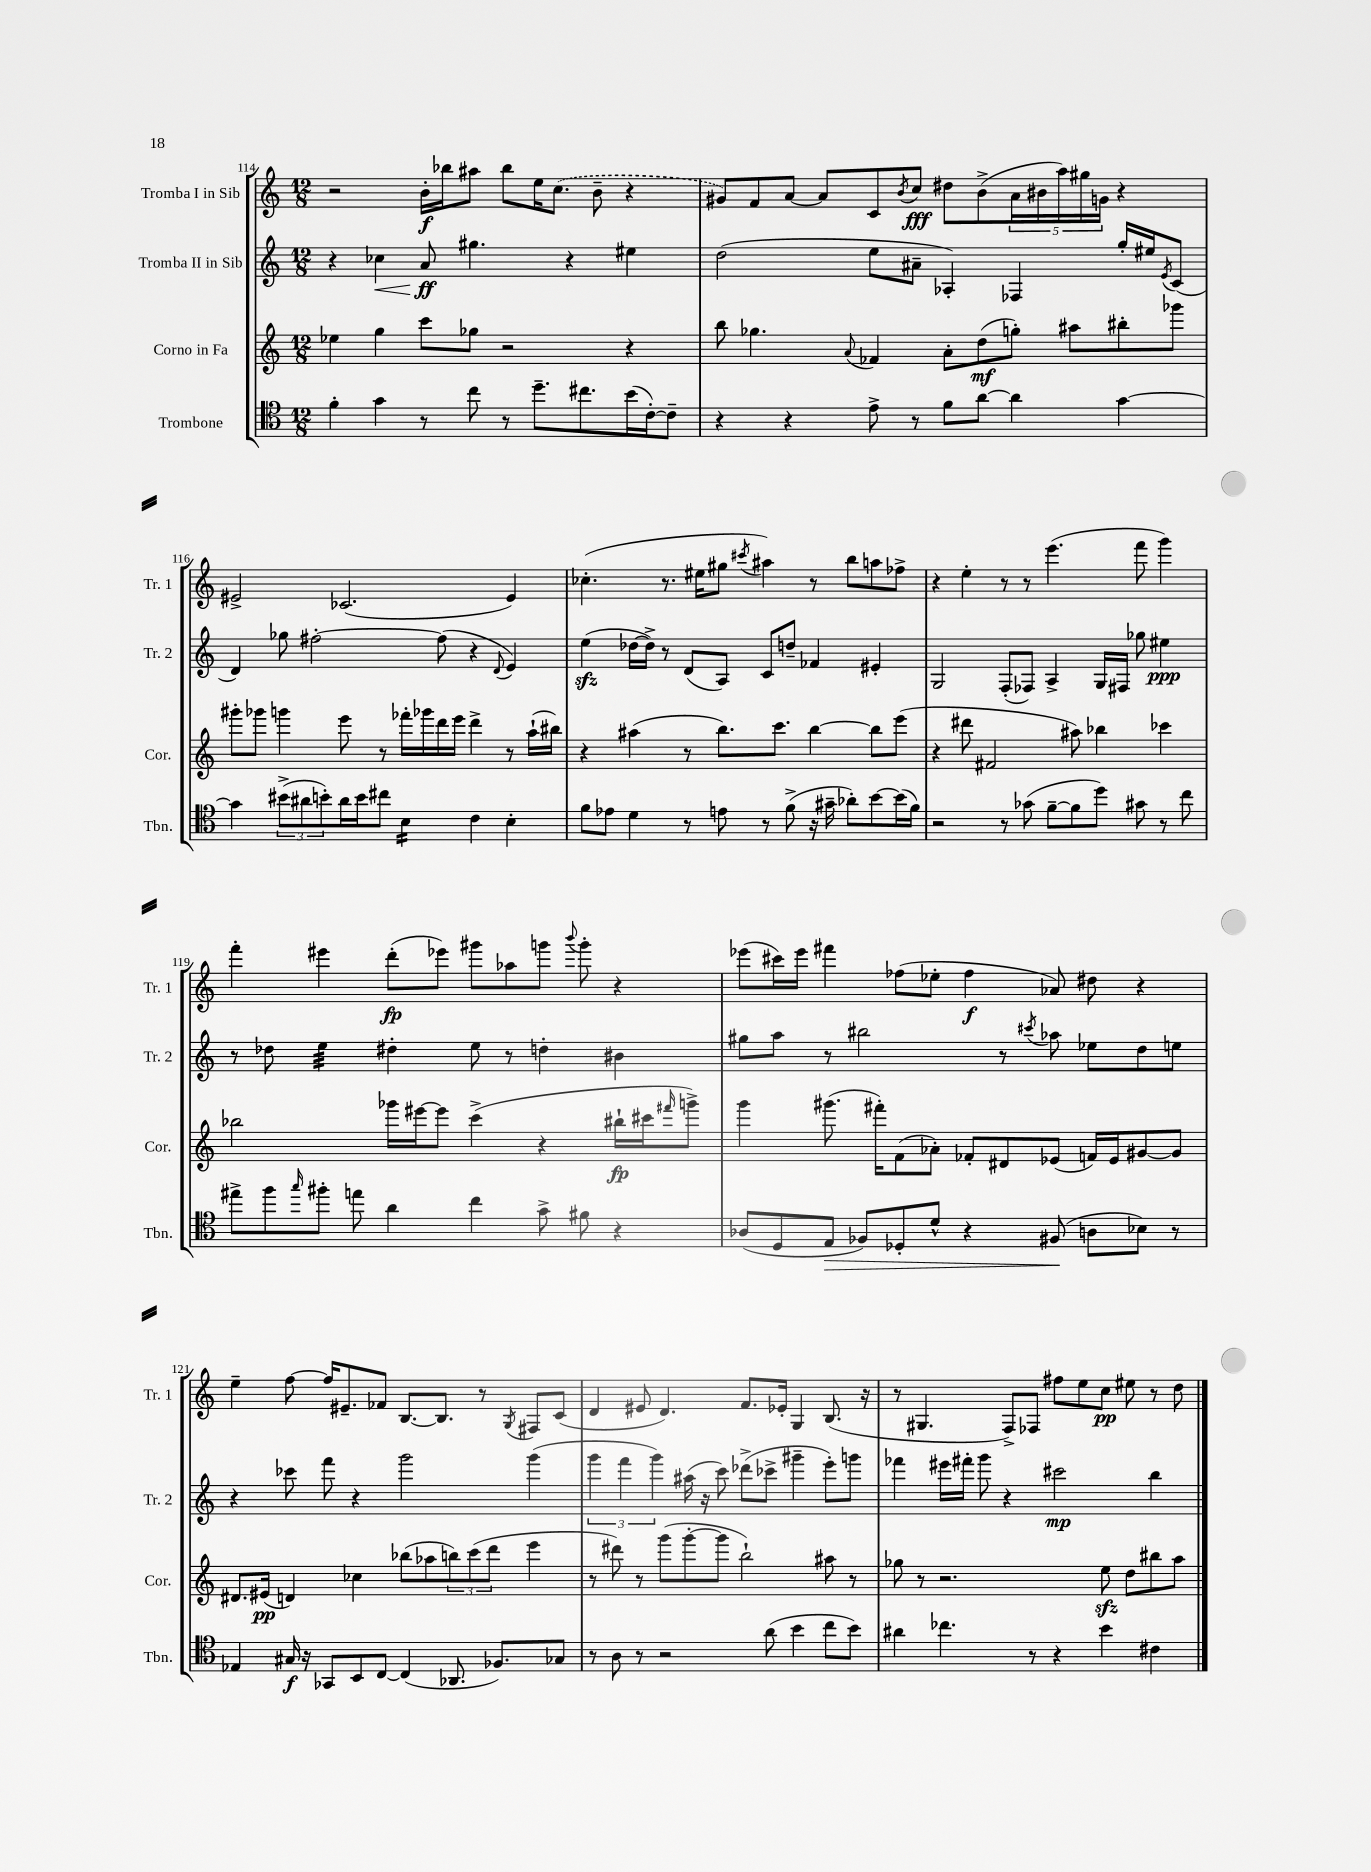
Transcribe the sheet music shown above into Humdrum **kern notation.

**kern	**dynam	**kern	**dynam	**kern	**dynam	**kern	**dynam
*part4	*part4	*part3	*part3	*part2	*part2	*part1	*part1
*staff4	*staff4	*staff3	*staff3	*staff2	*staff2	*staff1	*staff1
*I"Trombone	*	*I"Corno in Fa	*	*I"Tromba II in Sib	*	*I"Tromba I in Sib	*
*I'Tbn.	*	*I'Cor.	*	*I'Tr. 2	*	*I'Tr. 1	*
*clefC4	*	*clefG2	*	*clefG2	*	*clefG2	*
*k[]	*	*k[]	*	*k[]	*	*k[]	*
*M12/8	*	*M12/8	*	*M12/8	*	*M12/8	*
=114	=114	=114	=114	=114	=114	=114	=114
4f'\	.	4ee-X\	.	4r	.	2r	.
!	!	!	!	!	!LO:HP:b	!	!
4g\	.	4gg\	.	4cc-X\	<	.	.
8r	.	8ccc\L	.	8a/	ff	16b'\LL	f
.	.	.	.	.	.	16bb-X\J	.
8cc\	.	8gg-X\J	.	4.gg#X\	[	8aa#X\J	.
8r	.	2r	.	.	.	8bb-\L	.
8.dd~\L	.	.	.	.	.	16ee\K	.
.	.	.	.	.	.	(8.cc\J	.
.	.	.	.	4r	.	.	.
8.cc#X\	.	.	.	.	.	.	.
.	.	.	.	.	.	8b~\	.
(16b\L	.	4r	.	4ee#X\	.	4r	.
[16c'\J)	.	.	.	.	.	.	.
8c~\J]	.	.	.	.	.	.	.
=115	=115	=115	=115	=115	=115	=115	=115
4r	.	8bb\	.	(2dd\	.	8g#X/L)	.
.	.	4.gg-X\	.	.	.	8f/	.
4r	.	.	.	.	.	[8a/J	.
.	.	.	.	.	.	8a/L]	.
.	.	8qqa/	.	.	.	.	.
8e^\	.	4f-X/	.	8ee\L	.	8c/	.
.	.	.	.	.	.	8qb/	.
8r	.	.	.	8a#X~\J	.	8cc/J	fff
8f\L	.	8a'\L	.	4A-X'/)	.	8dd#X\L	.
[8a\J	.	(8dd\	mf	.	.	(8b^\	.
4a\]	.	8ggn'\J)	.	4F-X/	.	20a\L	.
.	.	.	.	.	.	20b#X\	.
.	.	.	.	.	.	20aa\)	.
.	.	8aa#X\L	.	.	.	.	.
.	.	.	.	.	.	20gg#X\	.
.	.	.	.	.	.	20gn\JJ	.
[4g\	.	8bb#X'\	.	16gg'/LL	.	4r	.
.	.	.	.	16ee#X/J	.	.	.
.	.	.	.	8qe/	.	.	.
.	.	8ggg-X\J	.	(8c/J	.	.	.
!!LO:LB:g=z
=116	=116	=116	=116	=116	=116	=116	=116
4g\]	.	8ggg#X'\L	.	4d/)	.	2e#X^/	.
.	.	8ggg-X\J	.	.	.	.	.
(12b#X^\L	.	4gggn\	.	8gg-X\	.	.	.
12a#X\	.	.	.	.	.	.	.
.	.	.	.	[2ff#X'\	.	.	.
12bn'\)	.	.	.	.	.	.	.
16a#\L	.	8eee\	.	.	.	(2.c-X/	.
16b\J	.	.	.	.	.	.	.
8cc#X\J	.	8r	.	.	.	.	.
*tremolo	*	*	*	*	*	*	*
16B\LL	.	16fff-X'\LL	.	.	.	.	.
16B\	.	16ggg-X\	.	.	.	.	.
16B\	.	16ddd\	.	(8ff#\]	.	.	.
16B\JJ	.	16eee\JJ	.	.	.	.	.
*Xtremolo	*	*	*	*	*	*	*
4c\	.	4ddd^\	.	4r	.	.	.
.	.	.	.	8qqd/	.	.	.
4B'\	.	8r	.	4e/)	.	4e#/)	.
.	.	(16aa`\LL	.	.	.	.	.
.	.	16bb#X\JJ)	.	.	.	.	.
=117	=117	=117	=117	=117	=117	=117	=117
8f\L	.	4r	.	(4eezz\	.	(4.cc-X'\	.
8e-X\J	.	.	.	.	.	.	.
4d\	.	(4aa#X\	.	[16dd-X\LL	.	.	.
.	.	.	.	16dd-^\JJ])	.	.	.
.	.	.	.	8r	.	8.r	.
8r	.	8r	.	(8d/L	.	.	.
.	.	.	.	.	.	16ee#X\KL	.
8en\	.	8.bb\L)	.	8A/J)	.	8gg#X\J	.
.	.	.	.	.	.	8qccc#X/	.
8r	.	.	.	8c/L	.	4aa#X\)	.
.	.	8.ccc\J	.	.	.	.	.
(8f^\	.	.	.	8ddn~/J	.	.	.
16r	.	[4bb\	.	4f-X/	.	8r	.
16g#X~\	.	.	.	.	.	.	.
8a-X'\L)	.	.	.	.	.	8bb\L	.
[8b\	.	8bb\L]	.	4e#X'/	.	8aan\	.
(16b\L]	.	(8eee\J	.	.	.	8ff-X^\J	.
16f\JJ)	.	.	.	.	.	.	.
=118	=118	=118	=118	=118	=118	=118	=118
2r	.	4r	.	2G/	.	4r	.
.	.	8ddd#X\	.	.	.	4ee'\	.
.	.	2f#X/	.	.	.	.	.
8r	.	.	.	(8F'/L	.	8r	.
(8g-X\	.	.	.	8F-X/J)	.	8r	.
[8f~\L	.	.	.	4A^/	.	(4.eee\	.
8f\]	.	8aa#X\)	.	.	.	.	.
8dd\J)	.	4bb-X\	.	16G/LL	.	.	.
.	.	.	.	16F#X/JJ	.	.	.
8g#X\	.	.	.	8gg-X\	.	8fff\	.
8r	.	4ccc-X\	.	4ee#X\	ppp	4ggg\)	.
8cc\	.	.	.	.	.	.	.
!!LO:LB:g=z
=119	=119	=119	=119	=119	=119	=119	=119
8ee#X^\L	.	2bb-X\	.	8r	.	4fff'\	.
8ff\	.	.	.	8dd-X\	.	.	.
16qqgg/	.	.	.	.	.	.	.
*	*	*	*	*tremolo	*	*	*
8ff#X'\J	.	.	.	32ee\LLL	.	4eee#X\	.
.	.	.	.	32ee\	.	.	.
.	.	.	.	32ee\	.	.	.
.	.	.	.	32ee\	.	.	.
8een\	.	.	.	32ee\	.	.	.
.	.	.	.	32ee\	.	.	.
.	.	.	.	32ee\	.	.	.
.	.	.	.	32ee\JJJ	.	.	.
*	*	*	*	*Xtremolo	*	*	*
4a\	.	16ggg-X\LL	.	4dd#X'\	.	(8ddd'\L	fp
.	.	[16eee#X\J	.	.	.	.	.
.	.	8eee#\J]	.	.	.	8eee-X\J)	.
4cc\	.	(4ccc^\	.	8ee\	.	8ggg#X\L	.
.	.	.	.	8r	.	8aa-X\	.
8g^\	.	4r	.	4ddn'\	.	8gggn\J	.
.	.	.	.	.	.	8qqbbb/	.
8f#X\	.	.	.	.	.	8ggg'\	.
4r	.	16bb#X`\LL	fp	4b#X\	.	4r	.
.	.	16ccc#X\J	.	.	.	.	.
.	.	16qqfff#X/	.	.	.	.	.
.	.	8gggn^\J)	.	.	.	.	.
=120	=120	=120	=120	=120	=120	=120	=120
(8A-X/L	.	4ggg\	.	8gg#X\L	.	(8eee-X\L	.
8D/	.	.	.	8aa\J	.	16ccc#X\L)	.
.	.	.	.	.	.	16eee-\JJ	.
!	!LO:HP:b	!	!	!	!	!	!
8E/J	>	(8.ggg#X\	.	8r	.	4fff#X\	.
8F-X/L)	.	.	.	2bb#X\	.	.	.
.	.	16fff#X'\KL)	.	.	.	.	.
8D-X'/	.	(8f\	.	.	.	(8ff-X\L	.
8d^^/J	.	8a-X'\J)	.	.	.	8ee-X'\J	.
4r	.	8f-X'/L	.	.	.	4ff-\	f
.	.	8d#X/	.	8r	.	.	.
.	.	.	.	8qccc#X/	.	.	.
(8F#X/	.	(8e-X/J	.	8aa-X\	.	8a-X/)	.
8An\L	]	16fn/LL)	.	8ee-X\L	.	8dd#X\	.
.	.	16e-/J	.	.	.	.	.
8B-X\J)	.	[8g#X/	.	8dd\	.	4r	.
8r	.	8g#/J]	.	8een\J	.	.	.
!!LO:LB:g=z
=121	=121	=121	=121	=121	=121	=121	=121
4E-X/	.	8.d#X/L	.	4r	.	4ee~\	.
.	.	(16e#X/Jk	pp	.	.	.	.
16G#X/	f	4dn/)	.	8ccc-X\	.	[8ff\	.
16r	.	.	.	.	.	.	.
8GG-X/L	.	.	.	8fff\	.	16ff/KL]	.
.	.	.	.	.	.	8.e#X~/	.
8BB/	.	4cc-X\	.	4r	.	.	.
[8C/J	.	.	.	.	.	8f-X/J	.
(4C/]	.	(8bb-X\L	.	2ggg\	.	[8.B/L	.
.	.	8aa-X\	.	.	.	.	.
.	.	.	.	.	.	8.B/J]	.
8.AA-X/	.	12bbn\)	.	.	.	.	.
.	.	(12ccc\	.	.	.	.	.
.	.	.	.	.	.	8r	.
.	.	12ddd\J	.	.	.	.	.
8.F-X/L)	.	.	.	.	.	.	.
.	.	.	.	.	.	8qG/	.
.	.	4eee\	.	(4ggg\	.	8F#X/L	.
8G-X/J	.	.	.	.	.	(8c/J	.
=122	=122	=122	=122	=122	=122	=122	=122
8r	.	8r	.	6ggg\	.	4d/	.
8A\	.	8ddd#X\)	.	.	.	.	.
.	.	.	.	6fff\	.	.	.
8r	.	8r	.	.	.	8e#X/	.
.	.	.	.	6ggg\)	.	.	.
2r	.	(8ggg\L	.	.	.	4.d/)	.
.	.	[8ggg'\	.	(16aa#X\	.	.	.
.	.	.	.	16r	.	.	.
.	.	8ggg\J]	.	8ccc\)	.	.	.
.	.	2bb`\)	.	(8ddd-X^\L	.	8.f/L	.
(8a\	.	.	.	8ccc-X^\J	.	.	.
.	.	.	.	.	.	16e-X'/Jk	.
4b\	.	.	.	4ggg#X~\	.	4G/	.
8cc\L	.	8aa#X\	.	8eee'\L)	.	(8.B/	.
8b\J)	.	8r	.	8gggn\J	.	.	.
.	.	.	.	.	.	16r	.
=123	=123	=123	=123	=123	=123	=123	=123
4a#X\	.	8gg-X\	.	4fff-X\	.	8r	.
.	.	8r	.	.	.	4.G#X/	.
4.cc-X\	.	2.r	.	16eee#X\LL	.	.	.
.	.	.	.	16fff#X'\JJ	.	.	.
.	.	.	.	8ggg\	.	.	.
.	.	.	.	4r	.	8F^/L)	.
8r	.	.	.	.	.	8F-X/J	.
4r	.	.	.	2ccc#X\	mp	8ff#X\L	.
.	.	.	.	.	.	8ee\	.
4b\	.	8eezz\	.	.	.	8cc\J	pp
.	.	8dd\L	.	.	.	8ee#X\	.
4c#X\	.	8bb#X\	.	4bb\	.	8r	.
.	.	8aa\J	.	.	.	8dd\	.
==	==	==	==	==	==	==	==
*-	*-	*-	*-	*-	*-	*-	*-
